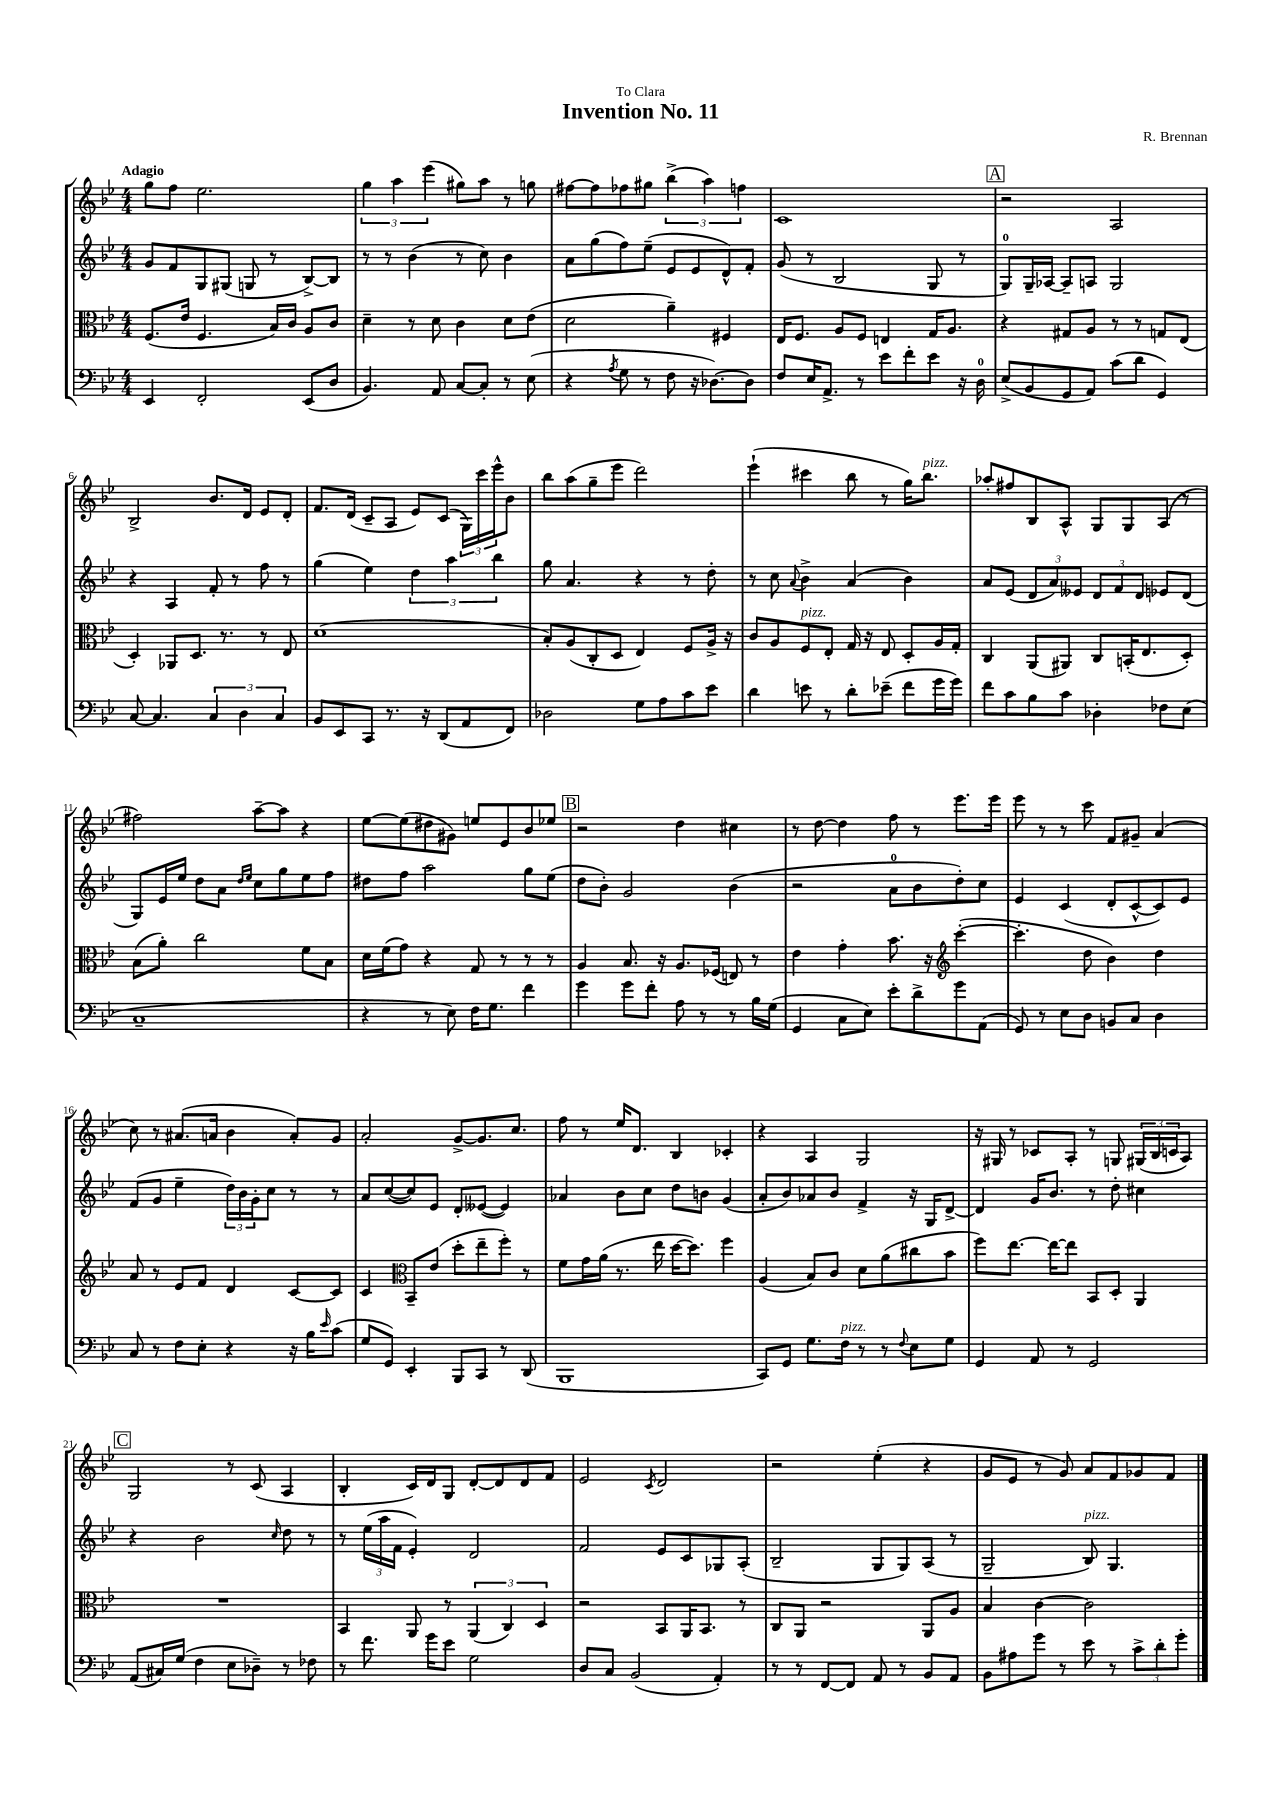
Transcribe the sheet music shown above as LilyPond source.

\header { title = "Invention No. 11" composer = "R. Brennan" dedication = "To Clara" }
<<
\new StaffGroup <<
\new Staff = "s0" {
    \clef treble \key bes \major \numericTimeSignature \time 4/4 \tempo "Adagio"
    g''8 f''8 ees''2. |
    \tuplet 3/2 { g''4 a''4 ees'''4( } gis''8) a''8 r8 g''8 |
    fis''8~ fis''8 fes''8 gis''8 \tuplet 3/2 { bes''4->( a''4) f''4 } |
    c'1 |
    \mark \markup { \box "A" } r2 a2 |
    bes2-> bes'8. d'16 ees'8 d'8-. |
    f'8. d'16( c'8-- a8 ees'8) c'8( \tuplet 3/2 { g16) c'''16 ees'''16-^ } bes'8 |
    bes''8 a''8( g''8-- ees'''8 d'''2) |
    ees'''4-!( cis'''4 bes''8 r8 g''16) bes''8.^\markup { \italic "pizz." } |
    aes''8-. fis''8 bes8 a8-^ g8 g8 a8( r8 |
    fis''2) a''8~-- a''8 r4 |
    ees''8~ ees''8( dis''8 gis'8) e''8 ees'8 bes'8 ees''8 |
    \mark \markup { \box "B" } r2 d''4 cis''4 |
    r8 d''8~ d''4 f''8 r8 ees'''8. ees'''16 |
    ees'''8 r8 r8 c'''8 f'8 gis'8-- a'4( |
    c''8) r8 ais'8.( a'16 bes'4 a'8-.) g'8 |
    a'2-. g'8~-> g'8. c''8. |
    f''8 r8 ees''16 d'8. bes4 ces'4-. |
    r4 a4 g2 |
    r16 gis16 r8 ces'8 a8-. r8 g8 \tuplet 3/2 { gis16( bes16 c'16 } a8) |
    \mark \markup { \box "C" } g2 r8 c'8( a4 |
    bes4-. c'16) d'16 g8 d'8~-. d'8 d'8 f'8 |
    ees'2 \acciaccatura { c'8 } d'2 |
    r2 ees''4-.( r4 |
    g'8 ees'8 r8 g'8) a'8 f'8 ges'8 f'8 \bar "|." |
}
\new Staff = "s1" {
    \clef treble \key bes \major \numericTimeSignature \time 4/4
    g'8 f'8 g8 gis8( g8 r8 bes8~->) bes8 |
    r8 r8 bes'4( r8 c''8) bes'4 |
    a'8 g''8( f''8) ees''8--( ees'8 ees'8 d'8-^) f'8-. |
    g'8( r8 bes2 g8 r8 |
    \mark \markup { \box "A" } g8-0) g16-- aes16~ aes8-- a8 g2 |
    r4 a4 f'8-. r8 f''8 r8 |
    g''4( ees''4) \tuplet 3/2 { d''4 a''4 bes''4 } |
    g''8 a'4. r4 r8 d''8-. |
    r8 c''8 \appoggiatura { a'8 } bes'4-> a'4( bes'4) |
    a'8 ees'8( \tuplet 3/2 { d'8 a'8) eeses'8 } \tuplet 3/2 { d'8 f'8 d'8 } ees'8 d'8( |
    g8) ees'16 ees''16 d''8 a'8 \grace { d''16 ees''16 } c''8 g''8 ees''8 f''8 |
    dis''8 f''8 a''2 g''8 ees''8( |
    \mark \markup { \box "B" } d''8 bes'8-.) g'2 bes'4( |
    r2 a'8-0 bes'8 d''8-.) c''8 |
    ees'4 c'4( d'8-. c'8~-^ c'8) ees'8 |
    f'8( g'8 ees''4-- \tuplet 3/2 { d''16) bes'16 g'16-. } c''8 r8 r8 |
    a'8 c''8~( c''8) ees'8 d'8-. eeses'8~( eeses'4) |
    aes'4 bes'8 c''8 d''8 b'8 g'4( |
    a'8-. bes'8) aes'8 bes'8 f'4-> r16 g16 d'8~-> |
    d'4 g'16 bes'8. r8 d''8-. cis''4 |
    \mark \markup { \box "C" } r4 bes'2 \grace { c''16 } d''8 r8 |
    r8 \tuplet 3/2 { ees''16( a''16 f'16 } ees'4-.) d'2 |
    f'2 ees'8 c'8 ges8 a8-.( |
    bes2-- g8 g8) a8( r8 |
    g2-- bes8^\markup { \italic "pizz." }) g4. \bar "|." |
}
\new Staff = "s2" {
    \clef alto \key bes \major \numericTimeSignature \time 4/4
    f8.( ees'16 f4. bes16) c'16 a8 c'8 |
    d'4-- r8 d'8 c'4 d'8 ees'8( |
    d'2 a'4--) fis4 |
    ees16 f8. a8 f8 e4 g16 a8. |
    \mark \markup { \box "A" } r4 gis8 a8 r8 r8 g8 ees8( |
    d4-.) aes,8 d8. r8. r8 ees8 |
    d'1( |
    bes8-.) a8( c8-. d8 ees4) f8 a16-> r16 |
    c'8 a8 f8^\markup { \italic "pizz." } ees8-. g16 r16 ees8 d8-. a16 g16-. |
    c4 a,8( ais,8) c8 b,16-.( ees8. d8-.) |
    bes8( a'8-.) c''2 f'8 bes8 |
    d'16 f'16( g'8) r4 g8 r8 r8 r8 |
    \mark \markup { \box "B" } a4 bes8. r16 a8. fes16( e8) r8 |
    ees'4 g'4-. bes'8. r16 \clef treble c'''4~-.( |
    c'''4.-. d''8 bes'4) d''4 |
    a'8 r8 ees'8 f'8 d'4 c'8~ c'8 |
    c'4 \clef alto bes,8-- ees'8( d''8-. ees''8-- f''8-.) r8 |
    f'8 g'16 a'16( r8. ees''16 d''16~ d''8.) f''4 |
    a4( bes8) c'8 d'8 a'8( cis''8 bes'8 |
    f''8) ees''8.~ ees''16~ ees''8 bes,8 d8-. a,4 |
    \mark \markup { \box "C" } R1 |
    bes,4 a,8 r8 \tuplet 3/2 { a,4( c4) d4 } |
    r2 bes,8 a,16 bes,8. r8 |
    c8 a,8 r2 a,8 a8 |
    bes4 c'4~ c'2 \bar "|." |
}
\new Staff = "s3" {
    \clef bass \key bes \major \numericTimeSignature \time 4/4
    ees,4 f,2-. ees,8( d8 |
    bes,4.) a,8 c8~ c8-. r8 ees8( |
    r4 \acciaccatura { a8 } g8 r8 f8 r16 des8.~) des8 |
    f8 ees16 a,8.-> r8 ees'8 f'8-. ees'8 r16 d16-0 |
    \mark \markup { \box "A" } ees8->( bes,8 g,8 a,8) c'8( d'8 g,4) |
    c8~ c4. \tuplet 3/2 { c4 d4 c4 } |
    bes,8 ees,8 c,8 r8. r16 d,8( a,8 f,8) |
    des2 g8 a8 c'8 ees'8 |
    d'4 e'8 r8 d'8-. ees'8--( f'8 g'16 g'16) |
    f'8 c'8 bes8 c'8 des4-. fes8 ees8( |
    c1-- |
    r4 r8 ees8) f16 g8. f'4 |
    \mark \markup { \box "B" } g'4 g'8 f'8-. a8 r8 r8 bes16 g16( |
    g,4 c8 ees8) ees'8-. d'8-> g'8 a,8( |
    g,8) r8 ees8 d8 b,8 c8 d4 |
    c8 r8 f8 ees8-. r4 r16 bes16 \grace { ees'16 } c'8( |
    g8 g,8) ees,4-. bes,,8 c,8 r8 d,8( |
    bes,,1 |
    c,8) g,8 g8. f16^\markup { \italic "pizz." } r8 r8 \appoggiatura { f8 } ees8 g8 |
    g,4 a,8 r8 g,2 |
    \mark \markup { \box "C" } a,8( cis16) g16( f4 ees8 des8--) r8 fes8 |
    r8 f'8. g'16 ees'8 g2 |
    d8 c8 bes,2( a,4-.) |
    r8 r8 f,8~ f,8 a,8 r8 bes,8 a,8 |
    bes,8 ais8 g'8 r8 ees'8 r8 \tuplet 3/2 { c'8-> d'8-. g'8-. } \bar "|." |
}
>>
>>
